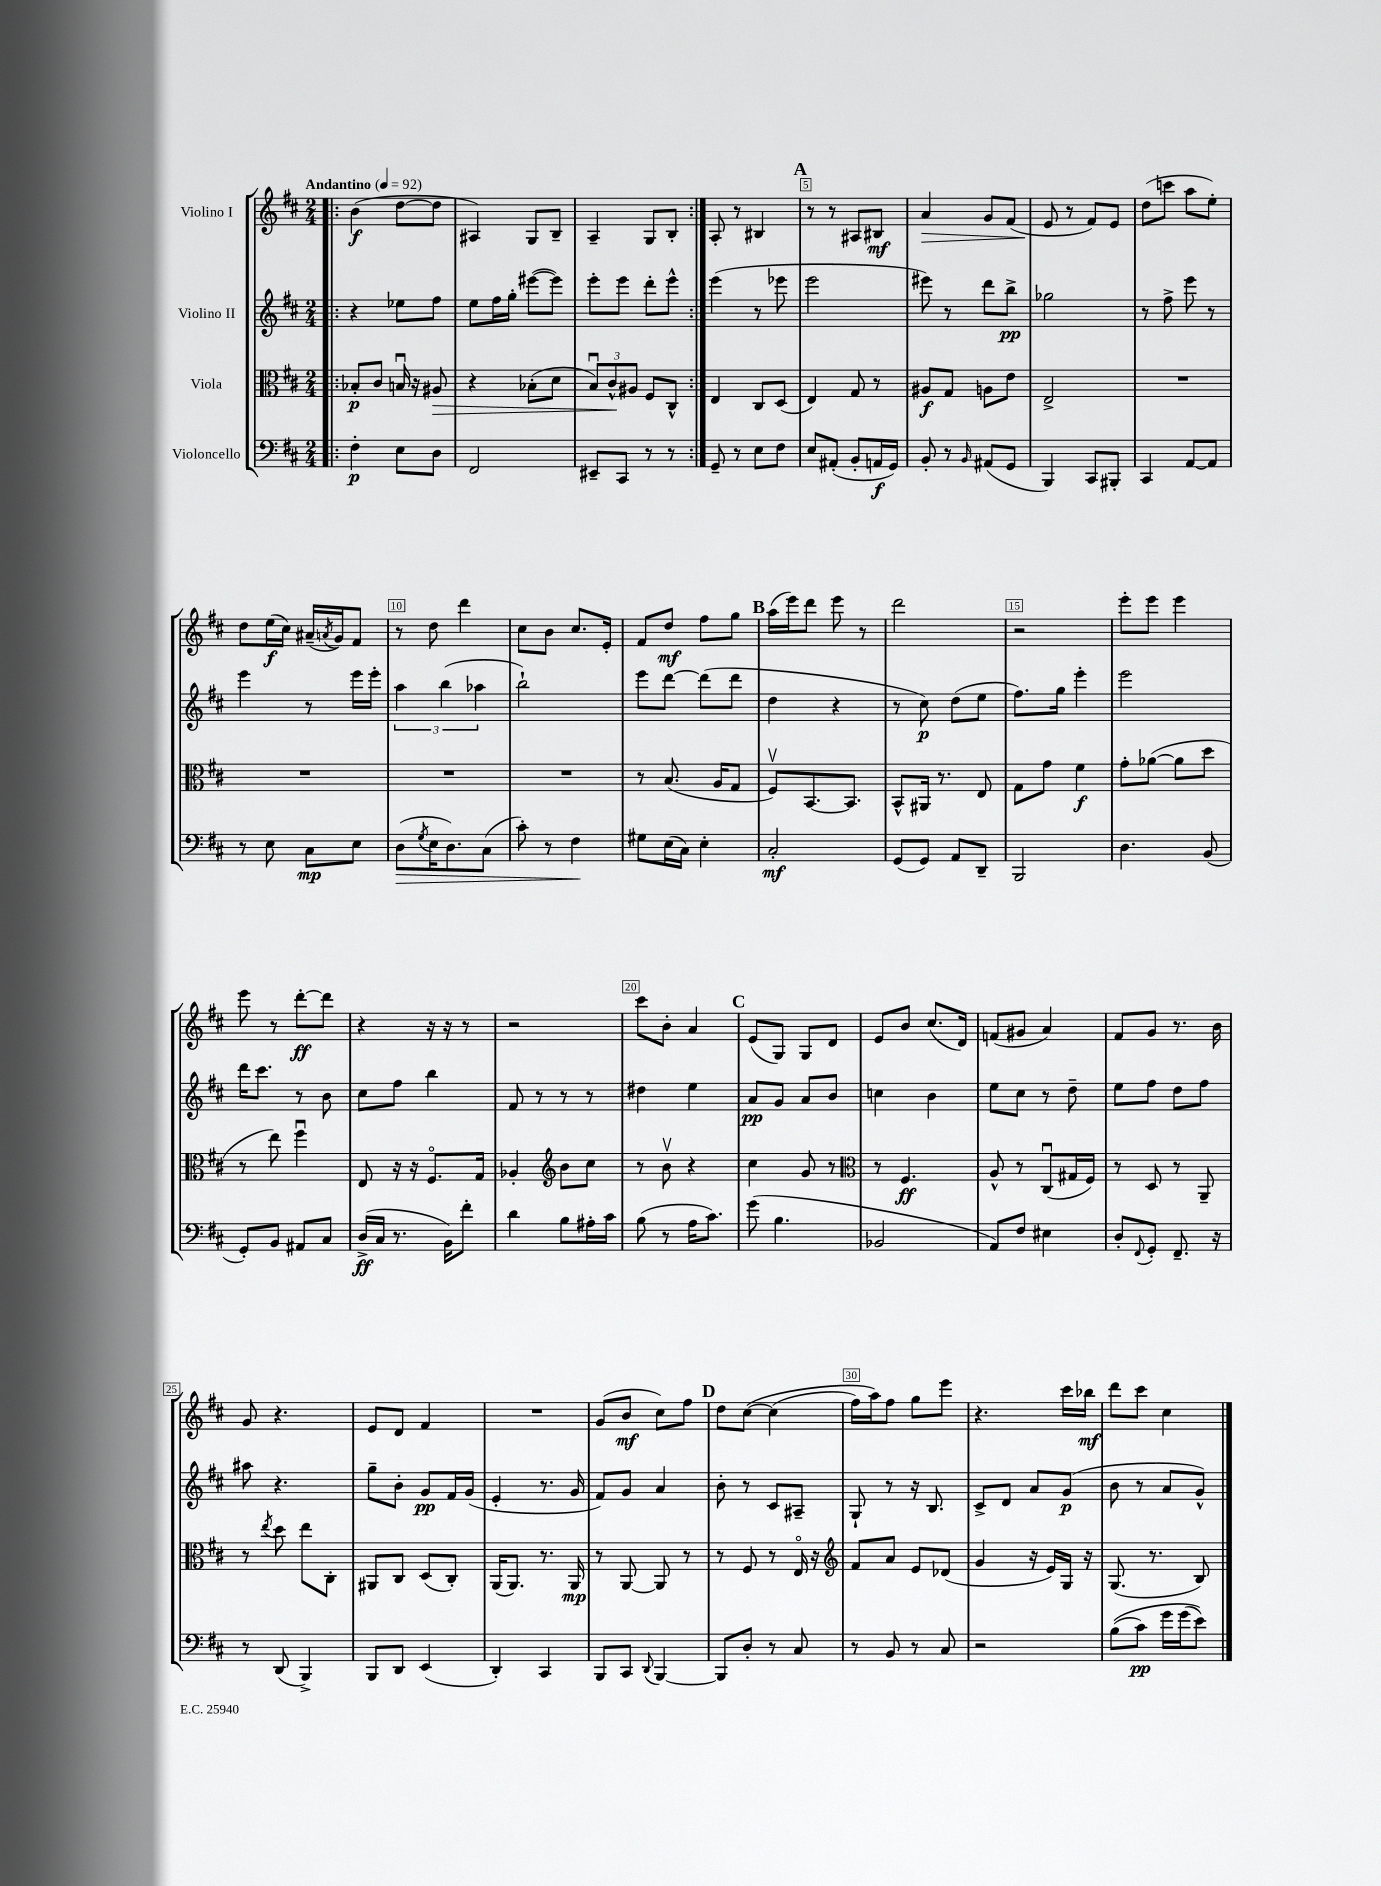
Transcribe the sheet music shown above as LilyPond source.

<<
\new StaffGroup <<
\new Staff = "s0" \with { instrumentName = "Violino I" } {
    \clef treble \key d \major \numericTimeSignature \time 2/4 \tempo "Andantino" 4 = 92
    \repeat volta 2 { \bar ".|:" b'4\f( d''8~ d''8 |
    ais4) g8 b8-- |
    a4-- g8 b8-. | }
    a8-. r8 bis4 |
    \mark \markup { \bold "A" } r8 r8 ais8 bis8\mf |
    a'4\> g'8 fis'8( |
    e'8\! r8 fis'8) e'8 |
    d''8( c'''8 a''8 e''8-.) |
    d''8 e''16\f( cis''16) ais'16--( \acciaccatura { a'8 } g'16) fis'8 |
    r8 d''8 d'''4 |
    cis''8 b'8 cis''8. e'16-. |
    fis'8 d''8\mf fis''8 g''8 |
    \mark \markup { \bold "B" } a''16( e'''16) d'''8 e'''8 r8 |
    d'''2 |
    r2 |
    e'''8-. e'''8 e'''4 |
    e'''8 r8 d'''8~-.\ff d'''8 |
    r4 r16 r16 r8 |
    r2 |
    cis'''8 b'8-. a'4 |
    \mark \markup { \bold "C" } e'8( g8) g8 d'8 |
    e'8 b'8 cis''8.( d'16) |
    f'8( gis'8 a'4) |
    fis'8 g'8 r8. b'16 |
    g'8 r4. |
    e'8 d'8 fis'4 |
    R2 |
    g'8( b'8\mf cis''8) fis''8 |
    \mark \markup { \bold "D" } d''8 cis''8~\( cis''4( |
    fis''16) a''16\) fis''8 g''8 e'''8 |
    r4. cis'''16 bes''16\mf |
    d'''8 cis'''8 cis''4 \bar "|." |
}
\new Staff = "s1" \with { instrumentName = "Violino II" } {
    \clef treble \key d \major \numericTimeSignature \time 2/4
    \repeat volta 2 { \bar ".|:" r4 ees''8 fis''8 |
    e''8 fis''16 g''16-. eis'''8~( eis'''8) |
    e'''8-. e'''8 d'''8-. e'''8-^ | }
    e'''4( r8 ees'''8 |
    \mark \markup { \bold "A" } e'''2 |
    eis'''8) r8 d'''8 b''8->\pp |
    ges''2 |
    r8 fis''8-> e'''8 r8 |
    e'''4 r8 e'''16 e'''16-. |
    \tuplet 3/2 { a''4 b''4( aes''4 } |
    b''2-!) |
    e'''8 d'''8~ d'''8( d'''8 |
    \mark \markup { \bold "B" } d''4 r4 |
    r8 cis''8\p) d''8( e''8 |
    fis''8.) g''16 e'''4-. |
    e'''2 |
    d'''16 cis'''8. r8 b'8 |
    cis''8 fis''8 b''4 |
    fis'8 r8 r8 r8 |
    dis''4 e''4 |
    \mark \markup { \bold "C" } a'8\pp g'8 a'8 b'8 |
    c''4 b'4 |
    e''8 cis''8 r8 d''8-- |
    e''8 fis''8 d''8 fis''8 |
    ais''8 r4. |
    g''8-- b'8-. g'8\pp fis'16 g'16( |
    e'4-. r8. g'16 |
    fis'8) g'8 a'4 |
    \mark \markup { \bold "D" } b'8-. r8 cis'8 ais8-- |
    g8-! r8 r16 b8. |
    cis'8-> d'8 a'8 g'8\p( |
    b'8 r8 a'8 g'8-^) \bar "|." |
}
\new Staff = "s2" \with { instrumentName = "Viola" } {
    \clef alto \key d \major \numericTimeSignature \time 2/4
    \repeat volta 2 { \bar ".|:" bes8-.\p cis'8 b16\downbow r16 ais8\> |
    r4 bes8-.( d'8 |
    \tuplet 3/2 { b8\downbow) cis'8-^\! ais8 } fis8 cis8-^ | }
    e4 cis8 d8( |
    \mark \markup { \bold "A" } e4) g8 r8 |
    ais8\f g8 a8 e'8 |
    e2-> |
    R2 |
    R2 |
    R2 |
    R2 |
    r8 b8.( a16 g8 |
    \mark \markup { \bold "B" } fis8\upbow) b,8.~ b,8. |
    b,8-^ ais,16 r8. e8 |
    g8 g'8 fis'4\f |
    g'8-. aes'8~( aes'8 d''8 |
    r8 e''8) fis''4\downbow |
    e8 r16 r16 fis8.\flageolet g16 |
    aes4-. \clef treble b'8 cis''8 |
    r8 b'8\upbow r4 |
    \mark \markup { \bold "C" } cis''4 g'8 r8 |
    \clef alto r8 fis4.\ff |
    a8-^ r8 cis8\downbow( gis16 fis16) |
    r8 d8 r8 a,8-- |
    r8 \acciaccatura { e''8 } d''8 e''8 cis8-. |
    ais,8 cis8 d8( cis8-.) |
    a,16( a,8.) r8. a,16\mp |
    r8 a,8~ a,8 r8 |
    \mark \markup { \bold "D" } r8 fis8 r8 e16\flageolet r16 |
    \clef treble fis'8 a'8 e'8 des'8( |
    g'4 r16 e'16) g16 r16 |
    g8.( r8. b8) \bar "|." |
}
\new Staff = "s3" \with { instrumentName = "Violoncello" } {
    \clef bass \key d \major \numericTimeSignature \time 2/4
    \repeat volta 2 { \bar ".|:" fis4-.\p e8 d8 |
    fis,2 |
    eis,8-- cis,8 r8 r8 | }
    g,8-- r8 e8 fis8 |
    \mark \markup { \bold "A" } e8 ais,8-.( b,8-. a,16\f g,16) |
    b,8-. r8 \grace { b,16 } ais,8( g,8 |
    b,,4) cis,8 bis,,8-. |
    cis,4 a,8~ a,8 |
    r8 e8 cis8\mp e8 |
    d8\>( \acciaccatura { g8 } e16 d8.) cis8( |
    cis'8-.) r8 fis4\! |
    gis8 e16( cis16) e4-. |
    \mark \markup { \bold "B" } cis2-.\mf |
    g,8( g,8) a,8 d,8-- |
    b,,2 |
    d4. b,8( |
    g,8-.) b,8 ais,8 cis8 |
    d16->\ff( cis16 r8. b,16) fis'8-. |
    d'4 b8 ais16-. cis'16 |
    b8( r8 a16 cis'8.) |
    \mark \markup { \bold "C" } g'8( b4. |
    bes,2 |
    a,8) fis8 eis4 |
    d8-. \appoggiatura { fis,8 } g,8-. fis,8.-- r16 |
    r8 d,8( b,,4->) |
    b,,8 d,8 e,4( |
    d,4-.) cis,4 |
    b,,8 cis,8 \appoggiatura { d,8 } b,,4~ |
    \mark \markup { \bold "D" } b,,8 d8-. r8 cis8 |
    r8 b,8 r8 cis8 |
    r2 |
    b8(\( cis'8\pp) g'16 g'16( e'8)\) \bar "|." |
}
>>
>>
\layout { \context { \Score \override BarNumber.break-visibility = ##(#f #t #t) barNumberVisibility = #(every-nth-bar-number-visible 5) \override BarNumber.stencil = #(make-stencil-boxer 0.1 0.3 ly:text-interface::print) } }
